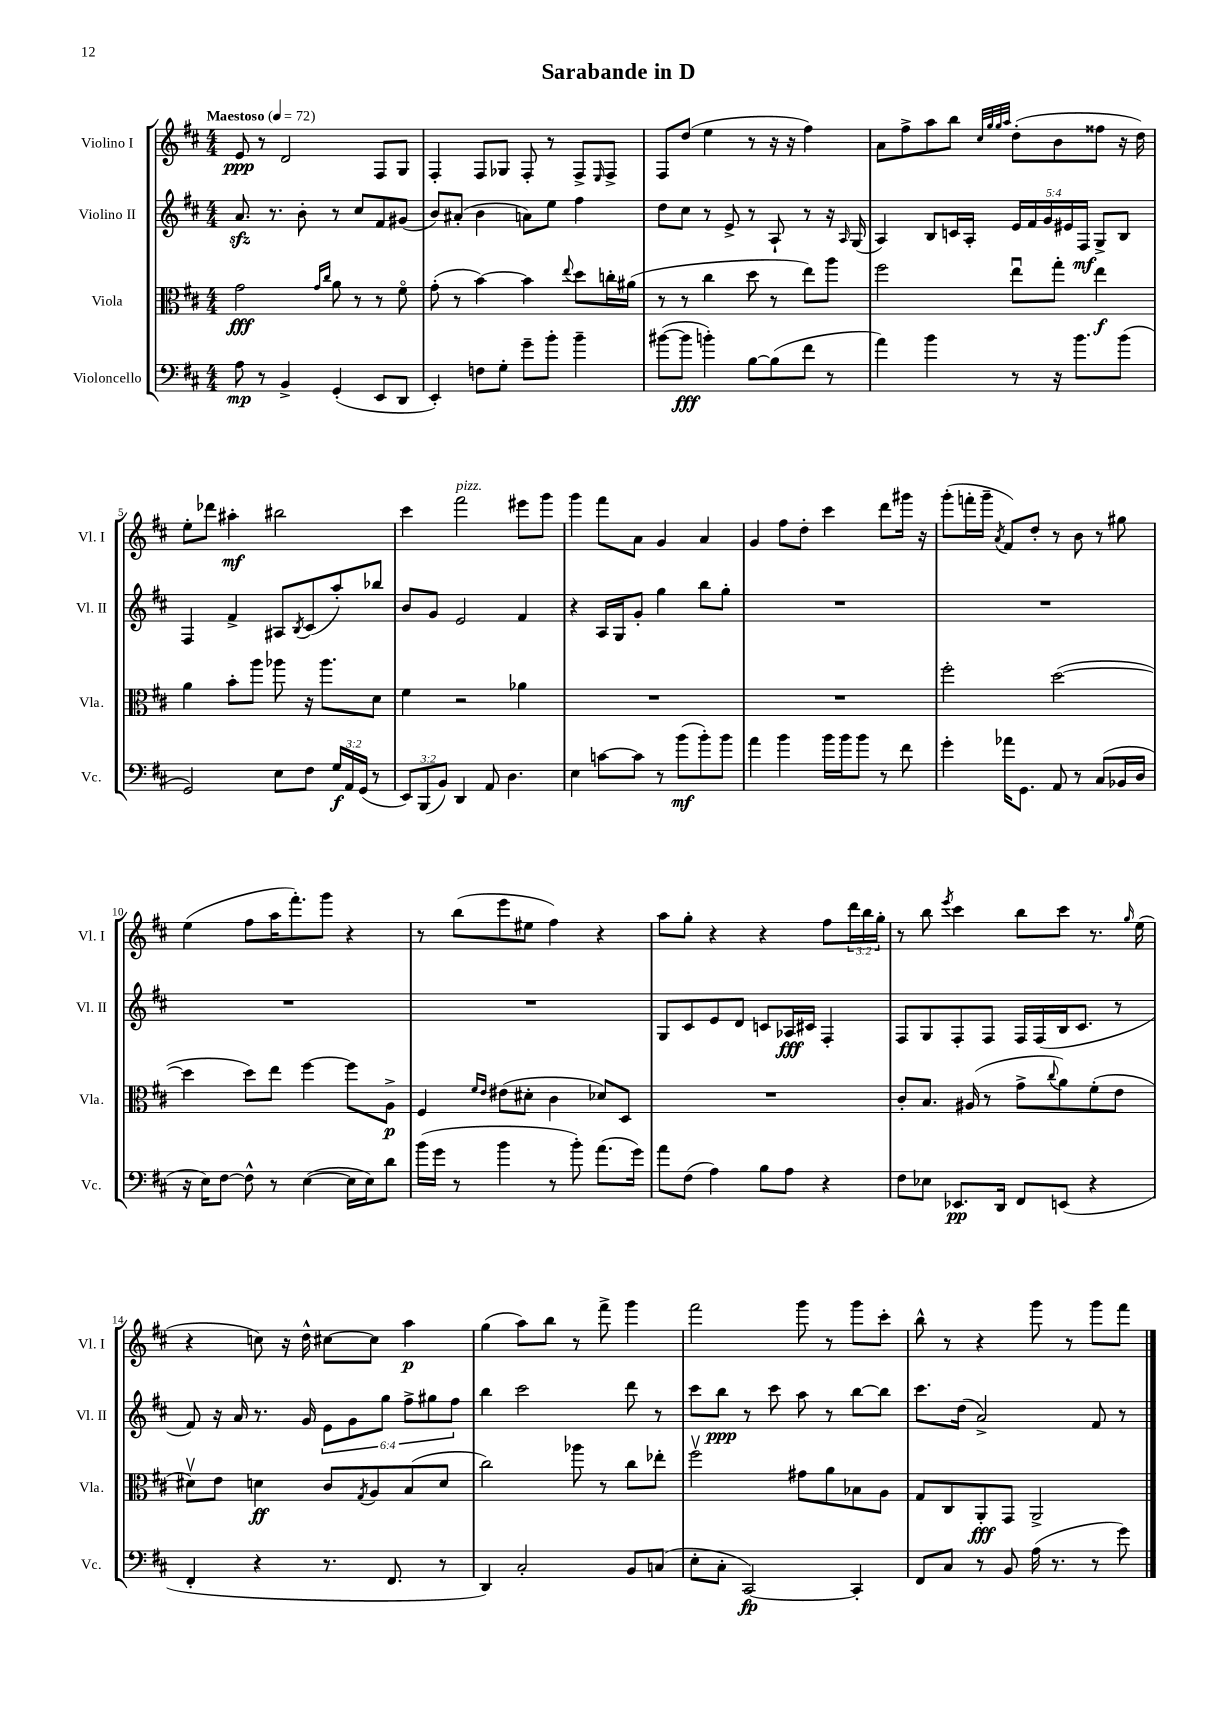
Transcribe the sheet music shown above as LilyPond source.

\header { title = "Sarabande in D" }
<<
\new StaffGroup <<
\new Staff = "s0" \with { instrumentName = "Violino I" shortInstrumentName = "Vl. I" } {
    \clef treble \key d \major \numericTimeSignature \time 4/4 \override Staff.TupletNumber.text = #tuplet-number::calc-fraction-text \tempo "Maestoso" 4 = 72
    e'8\ppp r8 d'2 fis8 g8 |
    fis4-. fis8 ges8 fis8-. r8 fis8-> \grace { e16 } fis8-> |
    fis8 d''8( e''4 r8 r16 r16 fis''4) |
    a'8 fis''8-> a''8 b''8 \grace { cis''32 g''32 g''32 a''32 } d''8-.( b'8 fisis''8 r16 d''16) |
    e''8-. des'''8 ais''4-.\mf bis''2 |
    cis'''4 fis'''2^\markup { \italic "pizz." } eis'''8 g'''8 |
    g'''4 fis'''8 a'8 g'4 a'4 |
    g'4 fis''8 d''8-. cis'''4 d'''8 gis'''16 r16 |
    g'''8-.( f'''16-. g'''16-- \acciaccatura { a'8 } fis'8) d''8-. r8 b'8 r8 gis''8 |
    e''4( fis''8 a''16 fis'''8.-.) g'''8 r4 |
    r8 b''8( e'''8 eis''8 fis''4) r4 |
    a''8 g''8-. r4 r4 fis''8 \tuplet 3/2 { d'''16 b''16 g''16-. } |
    r8 b''8 \acciaccatura { e'''8 } cis'''4 b''8 cis'''8 r8. \grace { g''16 } e''16( |
    r4 c''8) r16 d''16-^ cis''8~ cis''8 a''4\p |
    g''4( a''8) b''8 r8 fis'''8-> g'''4 |
    fis'''2 g'''8 r8 g'''8 cis'''8-. |
    b''8-^ r8 r4 g'''8 r8 g'''8 fis'''8 \bar "|." |
}
\new Staff = "s1" \with { instrumentName = "Violino II" shortInstrumentName = "Vl. II" } {
    \clef treble \key d \major \numericTimeSignature \time 4/4 \override Staff.TupletNumber.text = #tuplet-number::calc-fraction-text
    a'8.\sfz r8. b'8-. r8 cis''8 fis'8 gis'8( |
    b'8) ais'8-.( b'4 a'8) e''8 fis''4 |
    d''8 cis''8 r8 e'8-> r8 a8-! r8 r16 \grace { a16 } g16( |
    a4) b8 c'16 a16-. \tuplet 5/4 { e'16 fis'16 g'16 eis'16 fis16\mf } g8-> b8 |
    fis4 fis'4-> ais8 \acciaccatura { b8 } cis'8( a''8-.) bes''8 |
    b'8 g'8 e'2 fis'4 |
    r4 a16 g16 g'8-. g''4 b''8 g''8-. |
    R1 |
    R1 |
    R1 |
    R1 |
    g8 cis'8 e'8 d'8 c'8 aes16\fff cis'16 fis4-. |
    fis8 g8 fis8-. fis8 fis16 fis16( b16 cis'8. r8 |
    fis'8) r16 a'16 r8. g'16 \tuplet 6/4 { e'8 g'8 g''8 fis''8-> gis''8 fis''8 } |
    b''4 cis'''2 d'''8 r8 |
    cis'''8 b''8\ppp r8 cis'''8 a''8 r8 b''8~ b''8 |
    cis'''8. d''16( a'2->) fis'8 r8 \bar "|." |
}
\new Staff = "s2" \with { instrumentName = "Viola" shortInstrumentName = "Vla." } {
    \clef alto \key d \major \numericTimeSignature \time 4/4
    g'2\fff \grace { g'16 cis''16 } a'8 r8 r8 fis'8\flageolet |
    g'8-.( r8 b'4~) b'4 \appoggiatura { e''8 } d''8 c''16-. ais'16( |
    r8 r8 cis''4 d''8 r8 e''8) a''8 |
    fis''2 e''8\downbow g''8-. e''4\f |
    a'4 b'8-. a''8 aes''8 r16 aes''8. d'8 |
    fis'4 r2 aes'4 |
    R1 |
    R1 |
    fis''2-. d''2~( |
    d''4 d''8) e''8 fis''4~ fis''8 a8->\p |
    fis4 \grace { fis'16 e'16 } eis'8( dis'8-. cis'4 des'8) d8 |
    R1 |
    cis'8-. b8. ais16( r8 g'8-> \appoggiatura { cis''8 } a'8) fis'8-.( e'8 |
    dis'8\upbow) e'8 d'4\ff cis'8 \acciaccatura { g8 } a8 b8( d'8 |
    cis''2) aes''8 r8 cis''8 ees''8-. |
    fis''2\upbow gis'8 a'8 bes8 a8 |
    g8 cis8 a,8-.\fff g,8 a,2-> \bar "|." |
}
\new Staff = "s3" \with { instrumentName = "Violoncello" shortInstrumentName = "Vc." } {
    \clef bass \key d \major \numericTimeSignature \time 4/4 \override Staff.TupletNumber.text = #tuplet-number::calc-fraction-text
    a8\mp r8 b,4-> g,4-.( e,8 d,8 |
    e,4-.) f8 g8-. g'8-- b'8-. b'4-- |
    bis'8~( bis'8\fff b'4-.) b8~ b8( fis'8 r8 |
    a'4) b'4 r8 r16 b'8. b'8( |
    g,2) e8 fis8 \tuplet 3/2 { g16\f a,16 g,16( } r8 |
    \tuplet 3/2 { e,8) b,,8( b,8) } d,4 a,8 d4. |
    e4 c'8~ c'8 r8 b'8\mf( b'8-.) b'8 |
    a'4 b'4 b'16 b'16 b'8 r8 fis'8 |
    g'4-. aes'16 g,8. a,8 r8 cis8( bes,16 d16 |
    r16 e16) fis8~ fis8-^ r8 e4~( e16 e16) d'8 |
    b'16( g'16 r8 b'4 r8 b'8-.) a'8.( g'16) |
    a'8 fis8( a4) b8 a8 r4 |
    fis8 ees8 ees,8.\pp d,16 fis,8 e,8( r4 |
    fis,4-. r4 r8. fis,8. r8 |
    d,4) cis2-. b,8 c8( |
    e8-. cis8-. cis,2~\fp) cis,4-. |
    fis,8 cis8 r8 b,8 a16( r8. r8 g'8) \bar "|." |
}
>>
>>
